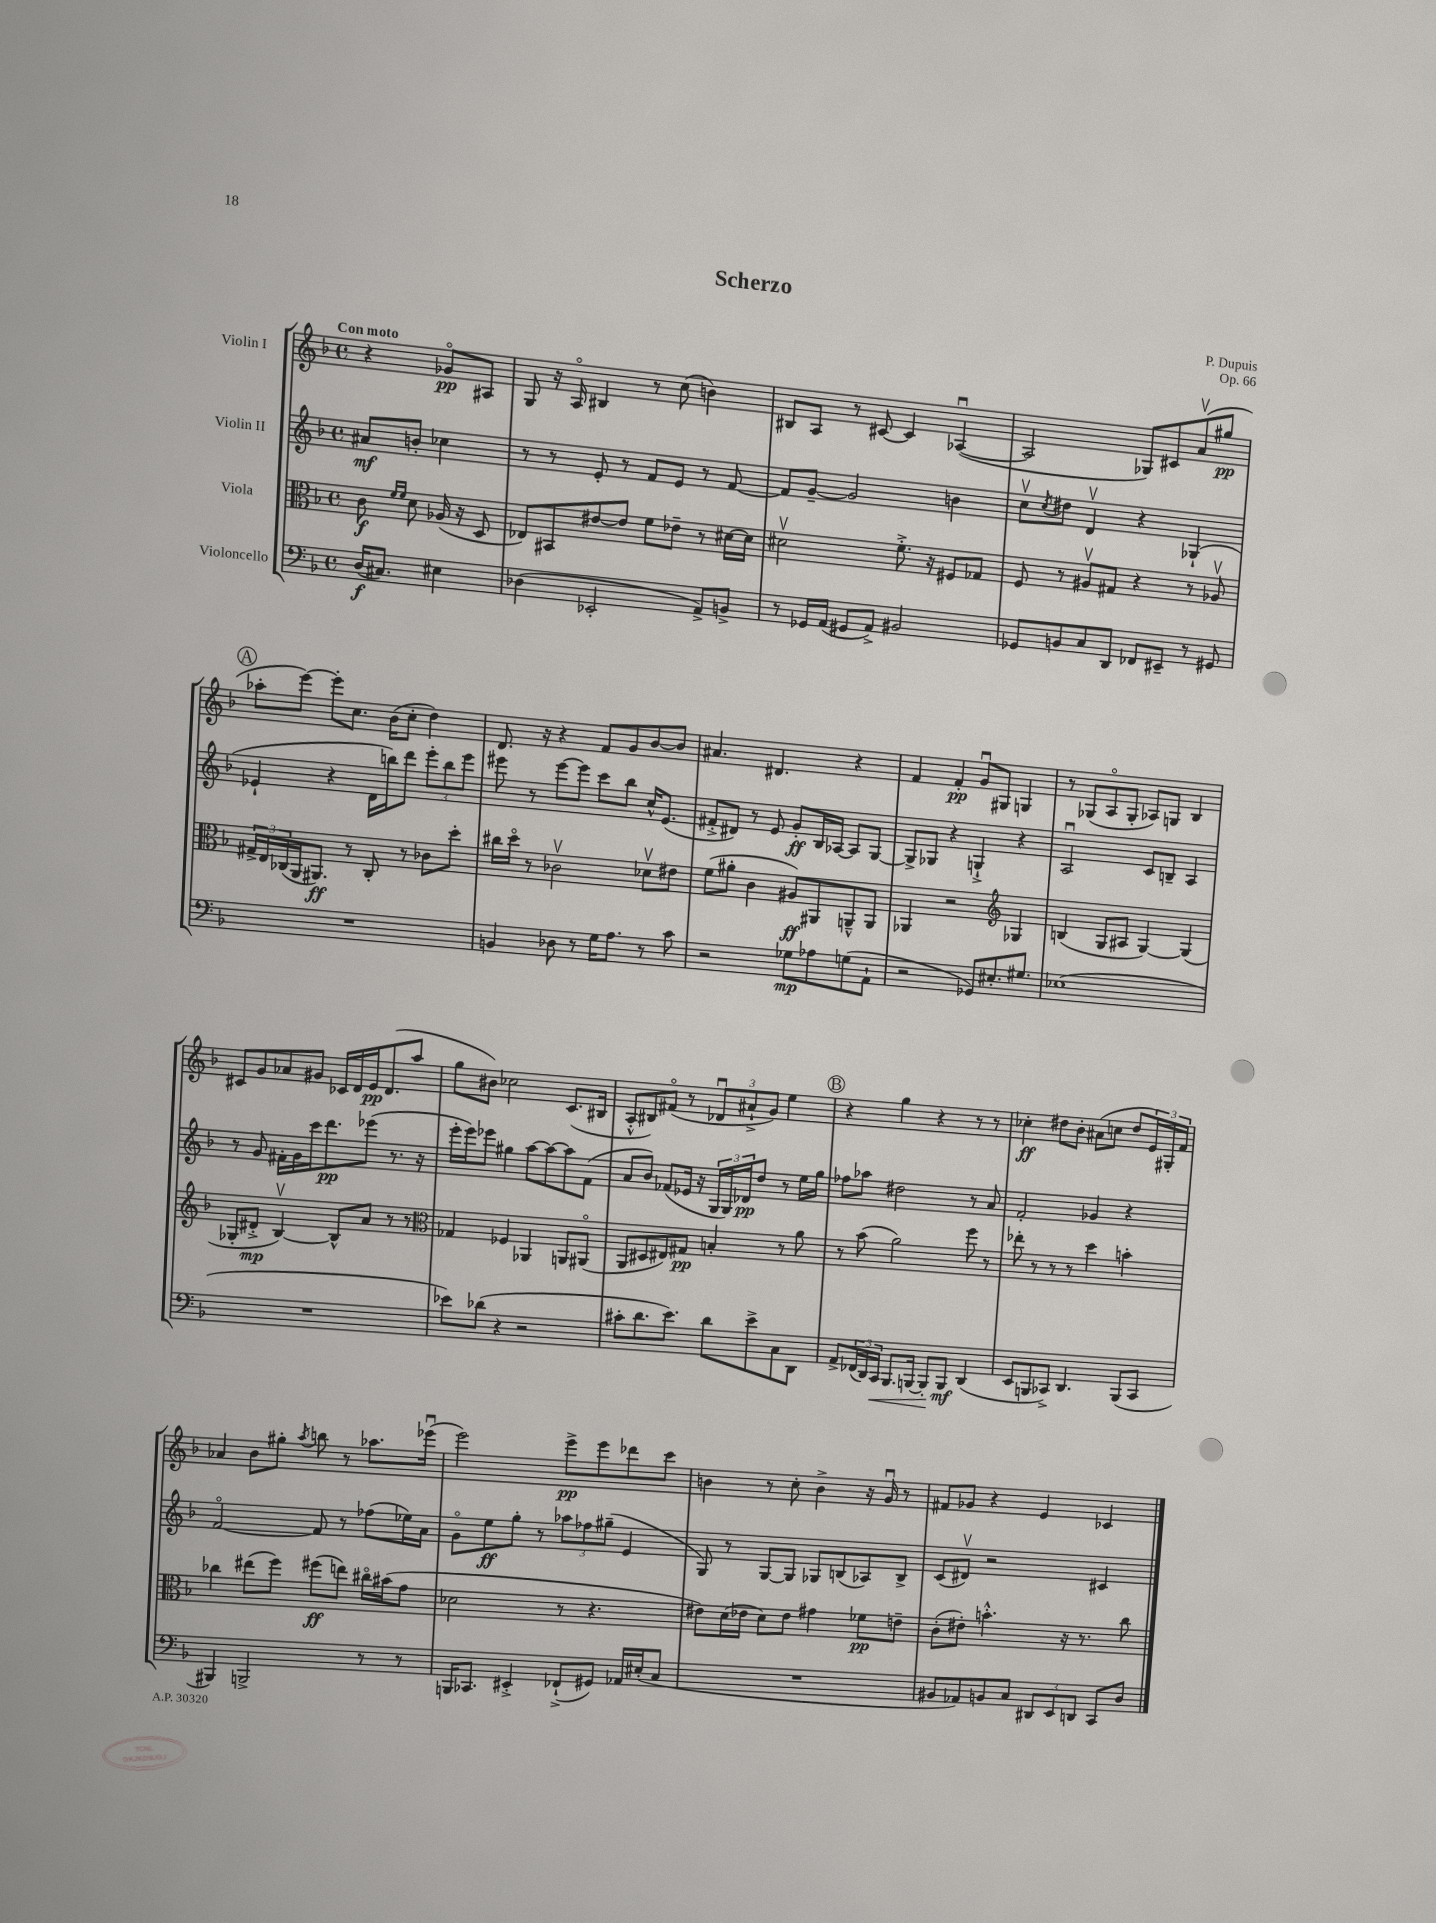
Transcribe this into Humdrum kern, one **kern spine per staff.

**kern	**dynam	**kern	**dynam	**kern	**dynam	**kern	**dynam
*part4	*part4	*part3	*part3	*part2	*part2	*part1	*part1
*staff4	*staff4	*staff3	*staff3	*staff2	*staff2	*staff1	*staff1
*I"Violoncello	*	*I"Viola	*	*I"Violin II	*	*I"Violin I	*
*clefF4	*	*clefC3	*	*clefG2	*	*clefG2	*
*k[b-]	*	*k[b-]	*	*k[b-]	*	*k[b-]	*
*M4/4	*	*M4/4	*	*M4/4	*	*M4/4	*
*met(c)	*	*met(c)	*	*met(c)	*	*met(c)	*
=	=	=	=	=	=	=	=
!	!	!	!	!	!	!LO:TX:a:B:t=Con moto	!
(16D/KL	f	8c\	f	8a#X/L	mf	4r	.
8.C#X/J)	.	.	.	.	.	.	.
.	.	16qqf/LL	.	.	.	.	.
.	.	16qqf/JJ	.	.	.	.	.
.	.	8d\	.	8bn'/J	.	.	.
4E#X\	.	(16A-X/	.	4cc-X\	.	8g-X/L	pp
.	.	16r	.	.	.	.	.
.	.	8D/	.	.	.	8A#X/J	.
=1	=1	=1	=1	=1	=1	=1	=1
(4D-X\	.	8E-X/L)	.	8r	.	8G/	.
.	.	8BB#X/	.	8r	.	16r	.
.	.	.	.	.	.	16A/	.
2EE-X'/	.	[8e#X/	.	8e'/	.	4B#X/	.
.	.	8e#/J]	.	8r	.	.	.
.	.	8f\L	.	8f/L	.	8r	.
.	.	8e-X~\J	.	8e/J	.	(8cc\	.
8AA^/L)	.	8r	.	8r	.	4bn\)	.
8BBn^/J	.	[16d#X\LL	.	[8f/	.	.	.
.	.	16d#\JJ]	.	.	.	.	.
=2	=2	=2	=2	=2	=2	=2	=2
8r	.	2d#Xv\	.	8f/L]	.	8B#X/L	.
16GG-X/LL	.	.	.	[8g~/J	.	8A/J	.
(16AA/JJ	.	.	.	.	.	.	.
8GG#X/L	.	.	.	2g/]	.	8r	.
8AA^/J)	.	.	.	.	.	[8c#X/	.
2BB#X/	.	8.f'^\	.	.	.	4c#/]	.
.	.	16r	.	.	.	.	.
.	.	8F#X/L	.	4bn\	.	([4A-Xu/	.
.	.	8G-X/J	.	.	.	.	.
=3	=3	=3	=3	=3	=3	=3	=3
8GG-X/L	.	8F/	.	8ccv\L	.	2A-/]	.
.	.	.	.	8qcc/	.	.	.
8BBn/	.	8r	.	8dd#X\J	.	.	.
8C/	.	8A#Xv/L	.	4dv/	.	.	.
8DD/J	.	8G#X/J	.	.	.	.	.
8FF-X/L	.	4r	.	4r	.	8G-X/L)	.
8EE#X~/J	.	.	.	.	.	8c#X/	.
8r	.	8r	.	(4G-X`/	.	(8av/	.
8GG#X/	.	8A-Xv/	.	.	.	8gg#X/J	pp
!!LO:LB:g=z
!!LO:REH:place=s1:t=A
=4	=4	=4	=4	=4	=4	=4	=4
1r	.	24G#X^/LL	.	4e-X`/	.	8aa-X'\L	.
.	.	24E/	.	.	.	.	.
.	.	(24C-X/	.	.	.	.	.
.	.	16AA/J	.	.	.	[8eee\J)	.
.	.	8.AA#X/J)	ff	.	.	.	.
.	.	.	.	4r	.	8eee'\L]	.
.	.	8r	.	.	.	8.cc\J	.
.	.	8C-'/	.	16d\LL	.	.	.
.	.	.	.	16bbn\J)	.	(16b-\KL	.
.	.	8r	.	8ddd\J	.	8cc'\J	.
.	.	8c-X\L	.	12eee'\L	.	4dd\)	.
.	.	.	.	12bb\	.	.	.
.	.	8dd'\J	.	.	.	.	.
.	.	.	.	12eee\J	.	.	.
=5	=5	=5	=5	=5	=5	=5	=5
4BBn/	.	16cc#X\LL	.	8eee#X\	.	8.d/	.
.	.	16dd\JJ	.	.	.	.	.
.	.	8r	.	8r	.	.	.
.	.	.	.	.	.	16r	.
8D-X\	.	2c-Xv\	.	[8eee#\L	.	4r	.
8r	.	.	.	8eee#\J]	.	.	.
16G\KL	.	.	.	8ccc\L	.	8f/L	.
8.A\J	.	.	.	.	.	.	.
.	.	.	.	8bb-\J	.	8g/	.
8r	.	8d-Xv\L	.	16cc^^/KL	.	[8b-/	.
.	.	.	.	(8.e/J	.	.	.
8c\	.	8e#X\J	.	.	.	8b-/J]	.
=6	=6	=6	=6	=6	=6	=6	=6
2r	.	(8f\L	.	8f#X'^/L	.	4.a#X/	.
.	.	8a#X'\J	.	8d#X/J)	.	.	.
.	.	4c\	.	8r	.	.	.
.	.	.	.	8e/	.	4.d#X/	.
8G-X\L	mp	8A#X/L)	ff	8g'/L	ff	.	.
8A-X\	.	8AA#X/	.	16B-/L	.	.	.
.	.	.	.	[16A-X/JJ	.	.	.
(8Gn\	.	8AAn~^^/	.	8A-/L]	.	4r	.
8AA`\J	.	8AA/J	.	[8G/J	.	.	.
=7	=7	=7	=7	=7	=7	=7	=7
2r	.	4AA-X/	.	8G^/L]	.	4f/	.
.	.	.	.	8G-X/J	.	.	.
.	.	2r	.	4r	.	4f'/	pp
8GG-X/L)	.	.	.	4Gn`^/	.	8gu/L	.
8.E#X'/	.	.	.	.	.	8G#X/J	.
*	*	*clefG2	*	*	*	*	*
.	.	4G-X/	.	4r	.	4Gn/	.
8.G#X/J	.	.	.	.	.	.	.
=8	=8	=8	=8	=8	=8	=8	=8
(1E-X	.	(4Bn/	.	2Au/	.	8r	.
.	.	.	.	.	.	(8G-X/L	.
.	.	8G/L	.	.	.	8A/	.
.	.	8A#X/J	.	.	.	8G-'/J	.
.	.	[4G/)	.	8c/L	.	8A-X/L)	.
.	.	.	.	8Bn~/J	.	8Gn/J	.
.	.	(4G/]	.	4A/	.	4B-/	.
!!LO:LB:g=z
=9	=9	=9	=9	=9	=9	=9	=9
1r	.	8G-X'/L	.	8r	.	8c#X/L	.
.	.	8d#X'^/J	mp	8g/	.	8g/	.
.	.	[4B-v/)	.	16f#X'\LL	.	8a-X/	.
.	.	.	.	16g\	.	.	.
.	.	.	.	16ccc\J	.	8g#X/J	.
.	.	.	.	8.ddd\	pp	.	.
.	.	8B-^^/L]	.	.	.	16c-X/LL	.
.	.	.	.	.	.	16d/	.
.	.	8a/J	.	(8eee-X\J	.	16e/J	pp
.	.	.	.	.	.	(8.d/	.
.	.	8r	.	8.r	.	.	.
.	.	8r	.	.	.	8aa/J	.
.	.	.	.	16r	.	.	.
=10	=10	=10	=10	=10	=10	=10	=10
*	*	*clefC3	*	*	*	*	*
8e-X\L)	.	4G-X/	.	16eee'\LL	.	8gg\L	.
.	.	.	.	16eee\J)	.	.	.
(8d-X\J	.	.	.	8eee-X\J	.	8b#X\J)	.
4r	.	4F-X/	.	4gg#X\	.	2cc-X\	.
2r	.	4AA-X/	.	[8aa\L	.	.	.
.	.	.	.	8aa\_	.	.	.
.	.	8AAn/L	.	8aa\]	.	(8.c/L	.
.	.	(8AA#X/J	.	(8f\J	.	.	.
.	.	.	.	.	.	16B#X/Jk	.
=11	=11	=11	=11	=11	=11	=11	=11
8c#X'\L	.	8AA/L	.	8a/L	.	8A'^^/L	.
8.d\	.	8D#X/	.	8b-/J)	.	8B#X/)	.
.	.	8E#X/)	.	(8f-X/L	.	(8f#X/J	.
8.e\J)	.	.	.	.	.	.	.
.	.	8G#X/J	pp	16e-X/Jk	.	8r	.
.	.	.	.	16r	.	.	.
8d\L	.	4Bn'/	.	24G/LL	.	12d-Xu/L	.
.	.	.	.	24G/)	.	.	.
.	.	.	.	24d-X/J	pp	12a#X`^/	.
8e^\	.	.	.	8dd/J	.	.	.
.	.	.	.	.	.	12g/J)	.
8C\	.	8r	.	8r	.	4ee\	.
8DD\J	.	8a\	.	16ee\LL	.	.	.
.	.	.	.	16gg\JJ	.	.	.
!!LO:REH:place=s1:t=B
=12	=12	=12	=12	=12	=12	=12	=12
8AA^/L	.	8r	.	8ff-X\L	.	4r	.
(24FF-X/L	.	(8b-\	.	8aa-X\J	.	.	.
24DD/)	.	.	.	.	.	.	.
!	!LO:HP:b	!	!	!	!	!	!
24CC/JJ	<	.	.	.	.	.	.
8.BBB-/L	.	2a\)	.	2dd#X\	.	4gg\	.
[16BBBn/Jk	.	.	.	.	.	.	.
8BBB'/L]	.	.	.	.	.	4r	.
8BBB/J	[ mf	.	.	.	.	.	.
(4DD/	.	8ff\	.	8r	.	8r	.
.	.	8r	.	8a/	.	8r	.
=13	=13	=13	=13	=13	=13	=13	=13
8EE/L	.	8ee-X'\	.	2f'/	.	4cc-X'\	ff
8BBBn/	.	8r	.	.	.	.	.
8CC-X^/J)	.	8r	.	.	.	8dd#X\L	.
4.DD/	.	8r	.	.	.	8b-'\J	.
.	.	4dd\	.	4g-X/	.	(8a#X\L	.
.	.	.	.	.	.	8ccn\J	.
(8BBB/L	.	4bn'\	.	4r	.	8dd#/L	.
8CC-/J	.	.	.	.	.	24e/L)	.
.	.	.	.	.	.	24G#X'/	.
.	.	.	.	.	.	24f/JJ	.
!!LO:LB:g=z
=14	=14	=14	=14	=14	=14	=14	=14
4BBB#X/)	.	4cc-X\	.	[2f/	.	4a-X/	.
2BBBn^/	.	(8ee#X\L	.	.	.	8b-\L	.
.	.	8ff\J)	.	.	.	8gg#X'\J	.
.	.	.	.	.	.	8qaa/	.
.	.	(8ff#X\L	ff	8f/]	.	8bbn\	.
.	.	8een\J)	.	8r	.	8r	.
8r	.	16cc#X\LL	.	(8ff-X\L	.	8.aa-X\L	.
.	.	(16b#X\J	.	.	.	.	.
8r	.	8g\J	.	16ee-X\L)	.	.	.
.	.	.	.	16a\JJ	.	(16eee-Xu\Jk	.
=15	=15	=15	=15	=15	=15	=15	=15
16BBBn/KL	.	2d-X\	.	8g\L	.	2eee\)	.
8.CC-X/J	.	.	.	.	.	.	.
.	.	.	.	8ee\	ff	.	.
4EE#X'^/	.	.	.	8gg'\J	.	.	.
.	.	.	.	8r	.	.	.
(8FF-X`^/L	.	8r	.	12aa-X\L	.	8eee^\L	pp
.	.	.	.	12ff-X\	.	.	.
8GG#X/J)	.	4.r	.	.	.	8eee\	.
.	.	.	.	(12gg#X~\J	.	.	.
16AA-X/LL	.	.	.	4e/	.	8ddd-X\	.
(16E#X'/J	.	.	.	.	.	.	.
8C/J	.	.	.	.	.	8ccc\J	.
=16	=16	=16	=16	=16	=16	=16	=16
1r	.	8e#X\L)	.	8G/)	.	4bn\	.
.	.	(16d\L	.	8r	.	.	.
.	.	16e-X\JJ	.	.	.	.	.
.	.	8d\L)	.	[8G/L	.	8r	.
.	.	8e-\J	.	8G/J]	.	8cc'\	.
.	.	4g#X\	.	8G-X/L	.	4b^\	.
.	.	.	.	(8Bn/	.	.	.
.	.	8f-X\L	pp	8A-X/)	.	16r	.
.	.	.	.	.	.	16gu/	.
.	.	8en~\J	.	8B^/J	.	8r	.
=17	=17	=17	=17	=17	=17	=17	=17
8BB#X/L	.	(8c'\L	.	(8c/L	.	8f#X/L	.
8AA-X/)	.	8e#X'\J)	.	8d#Xv/J)	.	8g-X/J	.
8BBn/	.	4.bn'^^\	.	2r	.	4r	.
8C/J	.	.	.	.	.	.	.
12DD#X/L	.	.	.	.	.	4e/	.
12EE/	.	.	.	.	.	.	.
.	.	16r	.	.	.	.	.
12DDn/J	.	.	.	.	.	.	.
.	.	8.r	.	.	.	.	.
8CC/L	.	.	.	4c#X/	.	4c-X/	.
8D/J	.	8cc\	.	.	.	.	.
==	==	==	==	==	==	==	==
*-	*-	*-	*-	*-	*-	*-	*-
